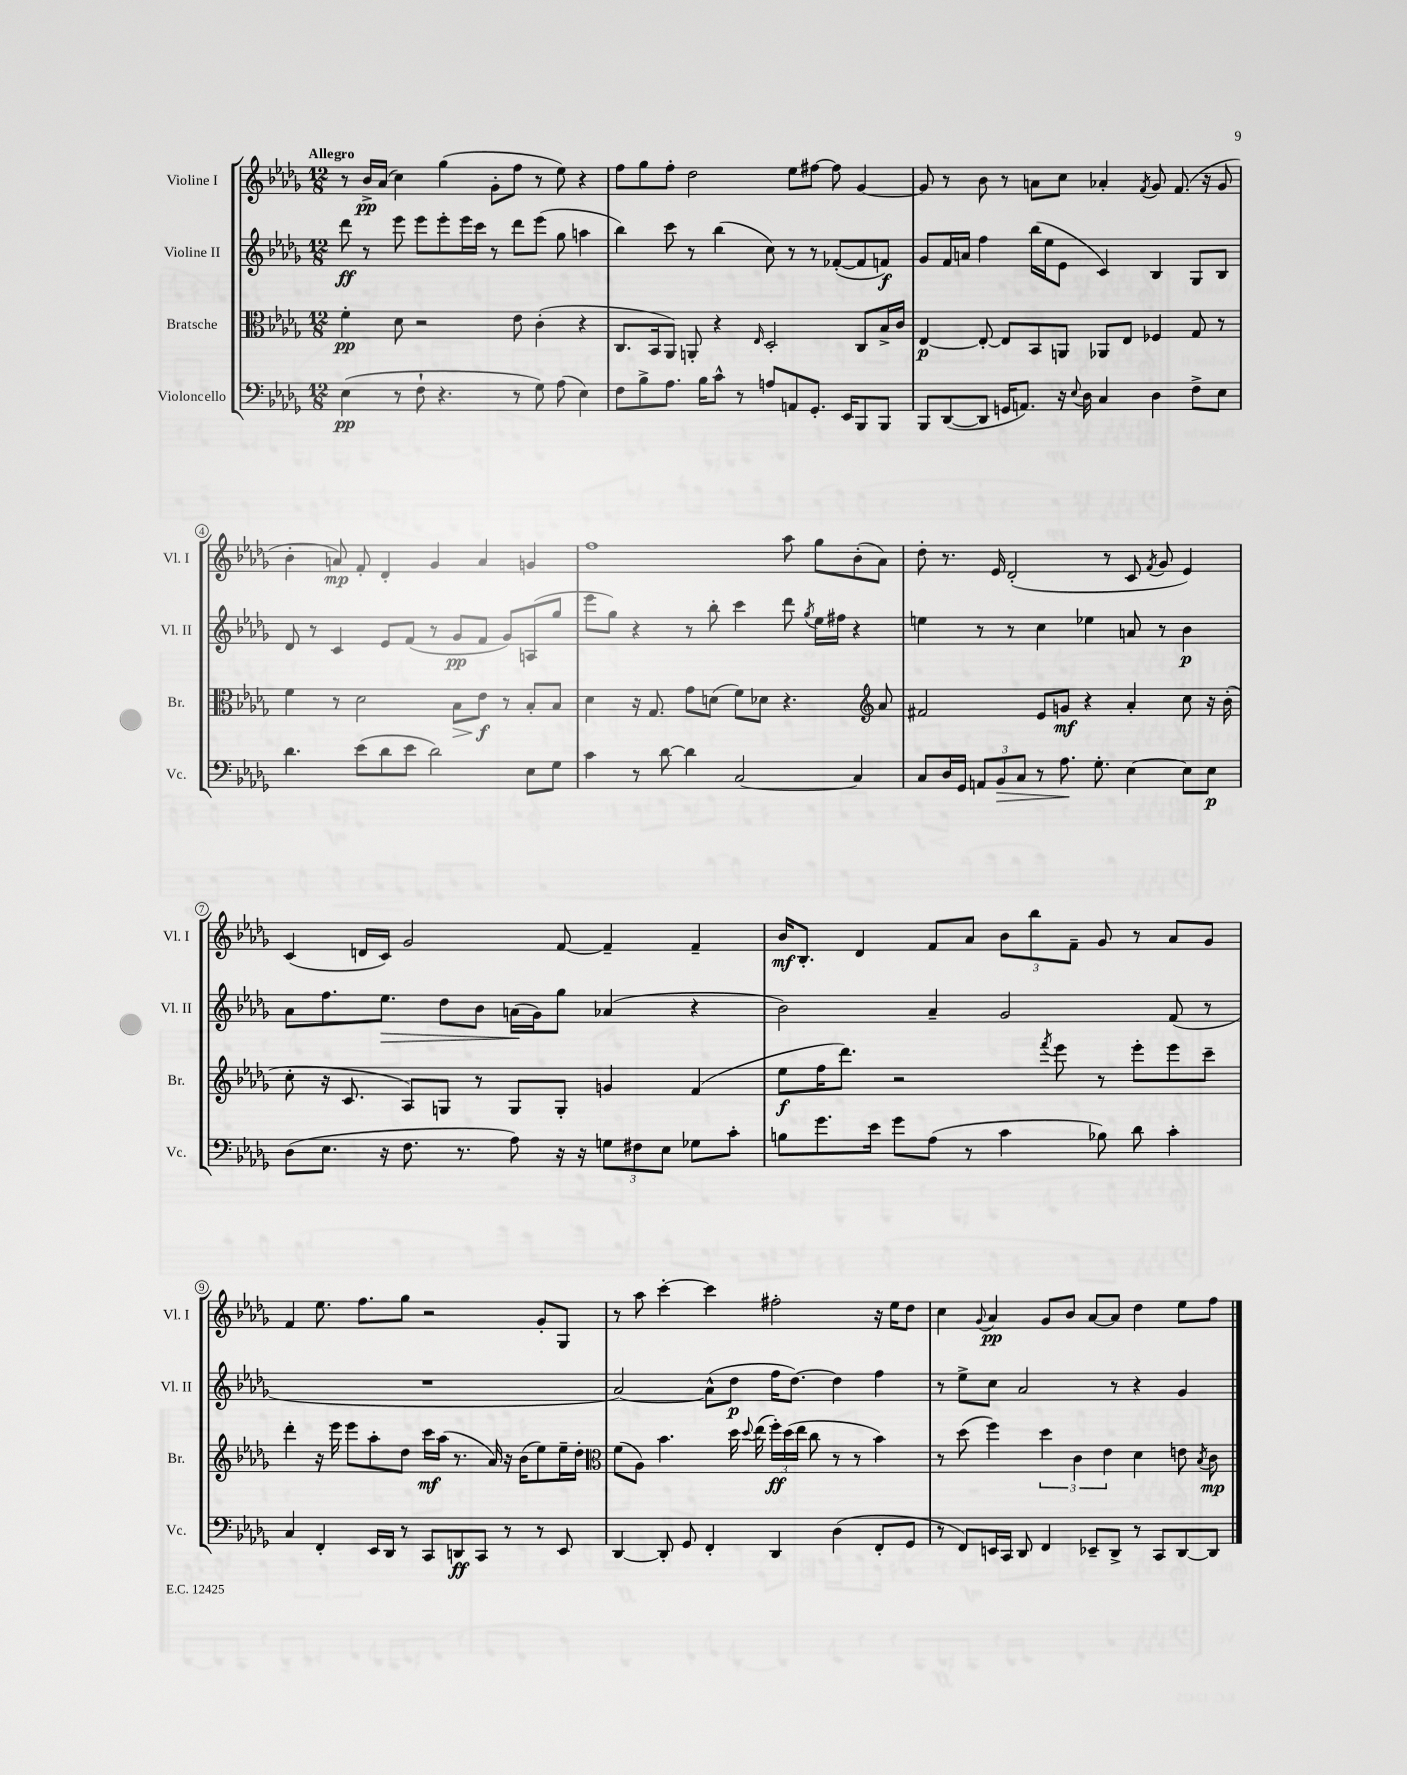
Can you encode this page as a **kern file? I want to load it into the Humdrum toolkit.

**kern	**kern	**kern	**kern
*staff4	*staff3	*staff2	*staff1
*clefF4	*clefC3	*clefG2	*clefG2
*k[b-e-a-d-g-]	*k[b-e-a-d-g-]	*k[b-e-a-d-g-]	*k[b-e-a-d-g-]
*M12/8	*M12/8	*M12/8	*M12/8
(4E-\	4f'\	8ddd-\	8r
.	.	8r	16b-^/LL
.	.	.	(16a-/JJ
8r	8d-\	8eee-\	4cc\)
8F`\	2r	8eee-\L	.
4.r	.	8eee-'\	(4gg-\
.	.	16eee-\L	.
.	.	16ccc\JJ	.
.	.	8r	8g-'\L
8r	8e-\	8ddd-\L	8ff\J
8G-\)	(4c'\	(8eee-\J	8r
(8A-\	.	8gg-\	8ee-\)
4E-\)	4r	4aa\	4r
=	=	=	=
8F\L	8.C/L	4bb-\)	8ff\L
8B-^\	.	.	8gg-\
.	16BB-/k	.	.
8.A-\J	8AA-/J)	8ccc\	8ff'\J
.	8AA'/	8r	2dd-\
16B-\LK	.	.	.
8c^^\J	4r	(4bb-\	.
8r	.	.	.
.	16qqE-/	.	.
8A/L	2D-'/	8cc\)	.
8AA/	.	8r	8ee-\L
8.GG-'/J	.	8r	[8ff#\J
.	.	([8f-'/L	8ff#\]
16EE-/LK	.	.	.
8BBB-/	8C/L	8f-/]	[4g-/
8BBB-/J	16B-^/L	8f/J)	.
.	16c/JJ	.	.
=	=	=	=
8BBB-/L	[4E-/	8g-/L	8g-/]
([8DD-/	.	16f/L	8r
.	.	16a/JJ	.
8DD-/]J	8E-'/_	4ff\	8b-\
16GG/LK	8E-/]L	.	8r
8.AA/J)	.	.	.
.	8BB-/	(16bb-\LL	8a\L
.	.	16ee-\J	.
16r	8AA/J	8e-\J	8cc\J
8qqE-/	.	.	.
16D-\	.	.	.
4C/	8AA-/L	4c/)	4a-'/
.	8E-/J	.	.
.	.	.	8qf/
4D-\	4F-/	4B-/	8g-/
.	.	.	(8.f/
8F^\L	8G-/	8G-/L	.
.	.	.	16r
8E-\J	8r	8B-/J	8g-/
=	=	=	=
4.d-\	4f\	8d-/	4b-'\
.	.	8r	.
.	8r	4c/	8a/)
(8e-\L	2d-\	.	8f'/
8d-\	.	8e-/L	4d-'/
8e-\J	.	(8f/J	.
2d-\)	.	8r	4g-/
.	8B-\L	8g-/L	.
.	8e-\J	8f/J	4a/
.	8r	8g-/L)	.
8E-\L	8B-'/L	(8A/	4g/
8G-\J	8B-/J	8gg-/J	.
=	=	=	=
4c\	4d-\	8eee-\L	1ff
.	.	8gg-\J)	.
8r	16r	4r	.
.	8.G-/	.	.
[8d-\	.	.	.
4d-\]	8g-\L	8r	.
.	(8d\J	8bb-'\	.
[2C/	8f\L)	4ccc\	.
.	8d-\J	.	.
.	4.r	8ddd-\	8aa-\
.	.	8qgg-/	.
.	.	16ee-\LL	8gg-\L
.	.	16ff#\JJ	.
4C/]	.	4r	(8b-'\
*	*clefG2	*	*
.	8a-/	.	8a-\J)
=	=	=	=
8C/L	2f#/	4ee\	8dd-'\
16D-/L	.	.	8.r
16GG-/JJ	.	.	.
12AA/L	.	8r	.
.	.	.	16e-/
12BB-/	.	.	.
.	.	8r	(2d-'/
12C/J	.	.	.
8r	8e-/L	4cc\	.
8.A-\	8g/J	.	.
.	4r	4ee-\	.
8.G-'\	.	.	.
.	.	.	8r
[4E-\	4a-'/	8a/	8c/
.	.	.	8qf/
.	.	8r	8g-/
8E-\]L	8cc\	4b-\	4e-/)
8E-\J	16r	.	.
.	(16b-'\	.	.
=	=	=	=
(8D-\L	8cc'\	8a-\L	(4c/
8.E-\J	16r	8.ff\	.
.	8.c/	.	.
.	.	.	16d/LL
16r	.	8.ee-\J	16c/JJ)
8.F\	8A-/L)	.	2g-/
.	8G/J	8dd-\L	.
8.r	.	.	.
.	8r	8b-\J	.
8A-\)	8G/L	(16a\LL	.
.	.	16g-\J)	.
16r	8G'/J	8gg-\J	[8f/
16r	.	.	.
12G\L	4g/	(4a-/	4f~/]
12F#\	.	.	.
12E-\J	.	.	.
8G-\L	(4f/	4r	4f~/
8c'\J	.	.	.
=	=	=	=
8B\L	8ee-\L	2b-\)	16b-/LK
.	.	.	8.B-'/J
8.g-\	16ff\K	.	.
.	8.ddd-\J)	.	.
.	.	.	4d-/
16e-\Jk	.	.	.
8g-\L	2r	.	.
(8A-\J	.	4a-~/	8f/L
8r	.	.	8a-/J
4c\	.	2g-/	12b-\L
.	.	.	12bb-\
.	8qfff/	.	.
.	8eee-\	.	.
.	.	.	12f~\J
8B-\)	8r	.	8g-/
8d-\	8eee-'\L	.	8r
4c'\	8eee-\	(8f/	8a-/L
.	8ccc~\J	8r	8g-/J
=	=	=	=
4C/	4ddd-'\	1.r	4f/
4FF'/	16r	.	8.ee-\
.	16eee-\	.	.
.	8eee-\L	.	.
.	.	.	8.ff\L
16EE-/LL	8aa-'\	.	.
16DD-/JJ	.	.	.
8r	8dd-\J	.	8gg-\J
8CC/L	16ccc\LL	.	2r
.	(16aa-\JJ	.	.
8DD/	8.r	.	.
8CC/J	.	.	.
.	16a-/)	.	.
8r	16r	.	.
.	(16b-\LK	.	.
8r	8ee-\)	.	8g-'/L
8EE-/	16ee-~\L	.	8G-/J
.	16dd-'\JJ	.	.
=	=	=	=
*	*clefC3	*	*
[4DD-/	(8f\L	[2a-/)	8r
.	8A-\J)	.	8aa-\
8DD-'/]	4.b-\	.	[4ccc'\
8GG-/	.	.	.
4FF'/	.	(8a-^^\]L	4ccc\]
.	16dd-\	8dd-\J	.
.	8qqdd-/	.	.
.	(16ee-\	.	.
4DD-/	24ff'\LL)	16ff\LK	2ff#'\
.	(24dd-\	.	.
.	.	[8.dd-\J)	.
.	24ee-\JJ	.	.
.	8cc\	.	.
(4D-\	8r	4dd-\]	.
.	8r	.	.
8FF'/L	4b-\)	4ff\	16r
.	.	.	16ee-\LK
8GG-/J	.	.	8dd-\J
=	=	=	=
8r	8r	8r	4cc\
8FF/L)	(8dd-\	8ee-^\L	.
.	.	.	8qqg-/
16EE/L	4ff\)	8cc\J	4a-/
16CC/JJ	.	.	.
8DD-/	.	2a-/	.
4FF/	6dd-\	.	8g-/L
.	.	.	8b-/J
.	6c\	.	.
8EE-~/L	.	.	[8a-/L
.	6e-\	.	.
8DD-^/J	.	8r	8a-/]J
8r	4d-\	4r	4dd-\
8CC/L	.	.	.
[8DD-/	8e\	4g-/	8ee-\L
.	8qB-/	.	.
8DD-/]J	8c\	.	8ff\J
==	==	==	==
*-	*-	*-	*-
